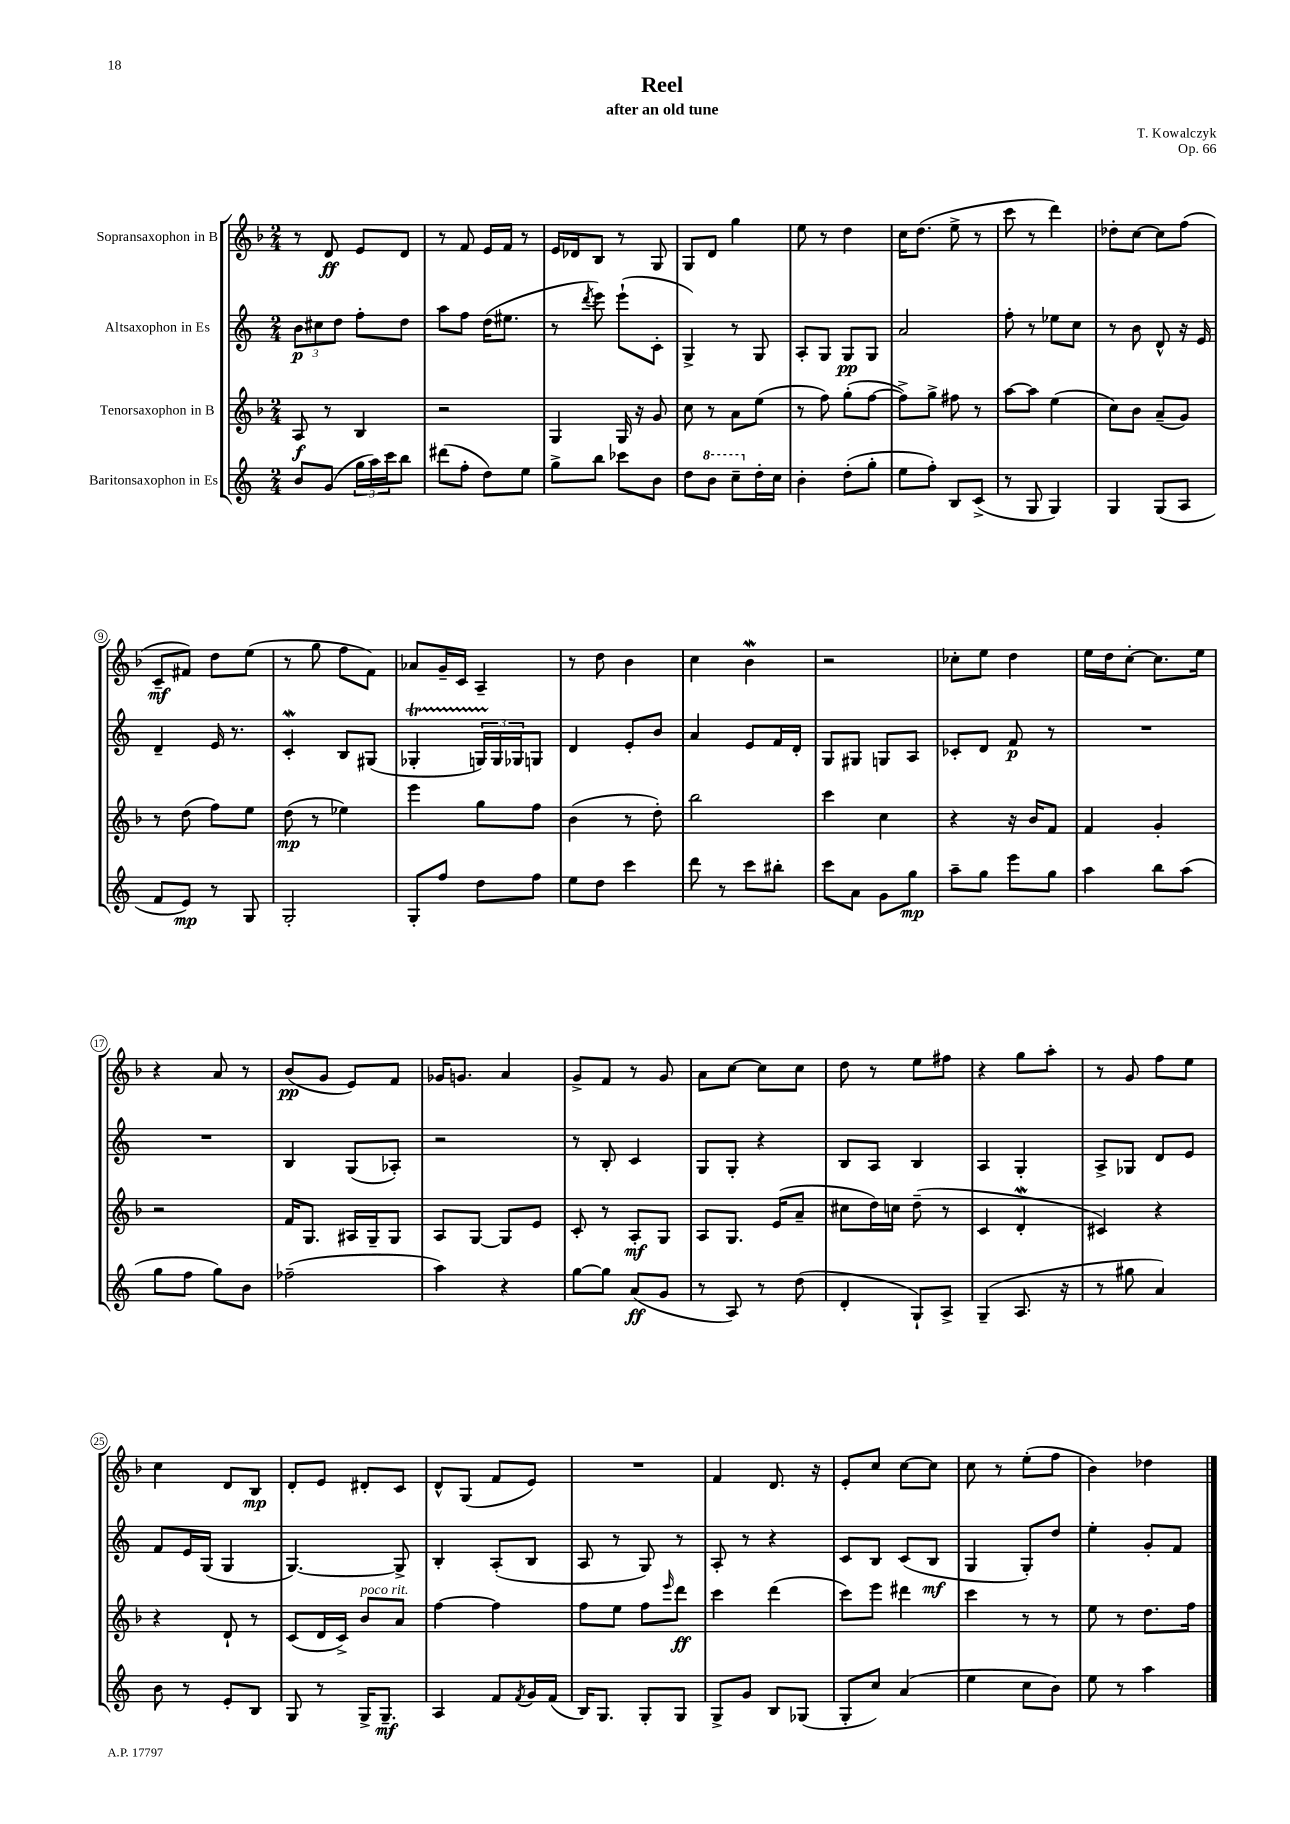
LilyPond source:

\header { title = "Reel" composer = "T. Kowalczyk" subtitle = "after an old tune" opus = "Op. 66" }
<<
\new StaffGroup <<
\new Staff = "s0" \with { instrumentName = "Sopransaxophon in B" } {
    \clef treble \key f \major \numericTimeSignature \time 2/4
    r8 d'8\ff e'8 d'8 |
    r8 f'8 e'16 f'16 r8 |
    e'16 des'16 bes8 r8 g8 |
    g8 d'8 g''4 |
    e''8 r8 d''4 |
    c''16 d''8.( e''8-> r8 |
    c'''8 r8 d'''4) |
    des''8-. c''8~ c''8 f''8( |
    c'8--\mf fis'8) d''8 e''8( |
    r8 g''8 f''8 f'8) |
    aes'8 g'16-- c'16 a4-- |
    r8 d''8 bes'4 |
    c''4 bes'4\mordent |
    r2 |
    ces''8-. e''8 d''4 |
    e''16 d''16 c''8~-. c''8. e''16 |
    r4 a'8 r8 |
    bes'8\pp( g'8 e'8) f'8 |
    ges'16 g'8. a'4 |
    g'8-> f'8 r8 g'8 |
    a'8 c''8~ c''8 c''8 |
    d''8 r8 e''8 fis''8 |
    r4 g''8 a''8-. |
    r8 g'8 f''8 e''8 |
    c''4 d'8 bes8\mp |
    d'8-. e'8 dis'8-. c'8 |
    d'8-^ g8( f'8 e'8) |
    R2 |
    f'4 d'8. r16 |
    e'8-. c''8 c''8~ c''8 |
    c''8 r8 e''8-.( f''8 |
    bes'4) des''4 \bar "|." |
}
\new Staff = "s1" \with { instrumentName = "Altsaxophon in Es" } {
    \clef treble \key c \major \numericTimeSignature \time 2/4
    \tuplet 3/2 { b'8\p cis''8 d''8 } f''8-. d''8 |
    a''8 f''8 d''16( eis''8. |
    r8 \acciaccatura { d'''8 } e'''8) e'''8-!( c'8-. |
    g4->) r8 g8 |
    a8-. g8 g8\pp g8 |
    a'2 |
    f''8-. r8 ees''8 c''8 |
    r8 b'8 d'8-^ r16 e'16 |
    d'4-- e'16 r8. |
    c'4-.\mordent b8 gis8( |
    ges4-.\startTrillSpan \tuplet 3/2 { g16) g16\stopTrillSpan ges16 } g8 |
    d'4 e'8-. b'8 |
    a'4 e'8 f'16 d'16-. |
    g8 gis8 g8 a8 |
    ces'8-. d'8 f'8\p r8 |
    R2 |
    R2 |
    b4 g8( aes8-.) |
    r2 |
    r8 b8-. c'4 |
    g8 g8-. r4 |
    b8 a8 b4 |
    a4 g4-. |
    a8-> ges8 d'8 e'8 |
    f'8 e'16 g16( g4 |
    g4.~) g8-> |
    b4-. a8-.( b8 |
    a8 r8 g8) r8 |
    a8-. r8 r4 |
    c'8 b8 c'8( b8\mf |
    g4 g8-.) d''8 |
    e''4-. g'8-. f'8 \bar "|." |
}
\new Staff = "s2" \with { instrumentName = "Tenorsaxophon in B" } {
    \clef treble \key f \major \numericTimeSignature \time 2/4
    a8\f r8 bes4 |
    r2 |
    g4 g16 r16 g'8 |
    c''8 r8 a'8 e''8( |
    r8 f''8) g''8-.( f''8~ |
    f''8->) g''8-> fis''8 r8 |
    a''8~ a''8 e''4( |
    c''8) bes'8 a'8--( g'8) |
    r8 d''8( f''8) e''8 |
    d''8\mp( r8 ees''4) |
    e'''4 g''8 f''8 |
    bes'4( r8 d''8-.) |
    bes''2 |
    c'''4 c''4 |
    r4 r16 bes'16 f'8 |
    f'4 g'4-. |
    r2 |
    f'16 g8. ais16 g16-- g8 |
    a8 g8~ g8 e'8 |
    c'8-. r8 a8-.\mf g8 |
    a8 g8. e'16( a'8-- |
    cis''8 d''16) c''16 d''8--( r8 |
    c'4 d'4-.\mordent |
    cis'4) r4 |
    r4 d'8-! r8 |
    c'8( d'16 c'16->) bes'8^\markup { \italic "poco rit." } a'8 |
    f''4~ f''4 |
    f''8 e''8 f''8 \grace { e'''16 } d'''8\ff |
    c'''4 d'''4( |
    c'''8) e'''8 dis'''4 |
    c'''4 r8 r8 |
    e''8 r8 d''8. f''16 \bar "|." |
}
\new Staff = "s3" \with { instrumentName = "Baritonsaxophon in Es" } {
    \clef treble \key c \major \numericTimeSignature \time 2/4
    b'8 g'8( \tuplet 3/2 { g''16 a''16) c'''16 } b''8 |
    dis'''8( f''8-. d''8) e''8 |
    g''8-> b''8 ces'''8 b'8 |
    d''8 \ottava #1 b''8 c'''8-- \ottava #0 d''16-. c''16 |
    b'4-. d''8-.( g''8-. |
    e''8 f''8-.) b8 c'8->( |
    r8 g8 g4) |
    g4 g8( a8 |
    f'8 e'8\mp) r8 g8 |
    g2-. |
    g8-. f''8 d''8 f''8 |
    e''8 d''8 c'''4 |
    d'''8 r8 c'''8 bis''8-. |
    c'''8 a'8 g'8 g''8\mp |
    a''8-- g''8 e'''8 g''8 |
    a''4 b''8 a''8( |
    g''8 f''8 g''8) b'8 |
    fes''2--( |
    a''4) r4 |
    g''8~ g''8 a'8\ff( g'8 |
    r8 a8) r8 d''8( |
    d'4-. g8-!) a8-> |
    g4--( a8. r16 |
    r8 gis''8 a'4) |
    b'8 r8 e'8-. b8 |
    g8 r8 g16-> g8.--\mf |
    a4 f'8 \acciaccatura { f'8 } g'16 f'16( |
    b16) g8. g8-. g8 |
    g8-> g'8 b8 ges8( |
    g8-. c''8) a'4( |
    e''4 c''8 b'8) |
    e''8 r8 a''4 \bar "|." |
}
>>
>>
\layout { \context { \Score \override BarNumber.stencil = #(make-stencil-circler 0.1 0.3 ly:text-interface::print) } }
